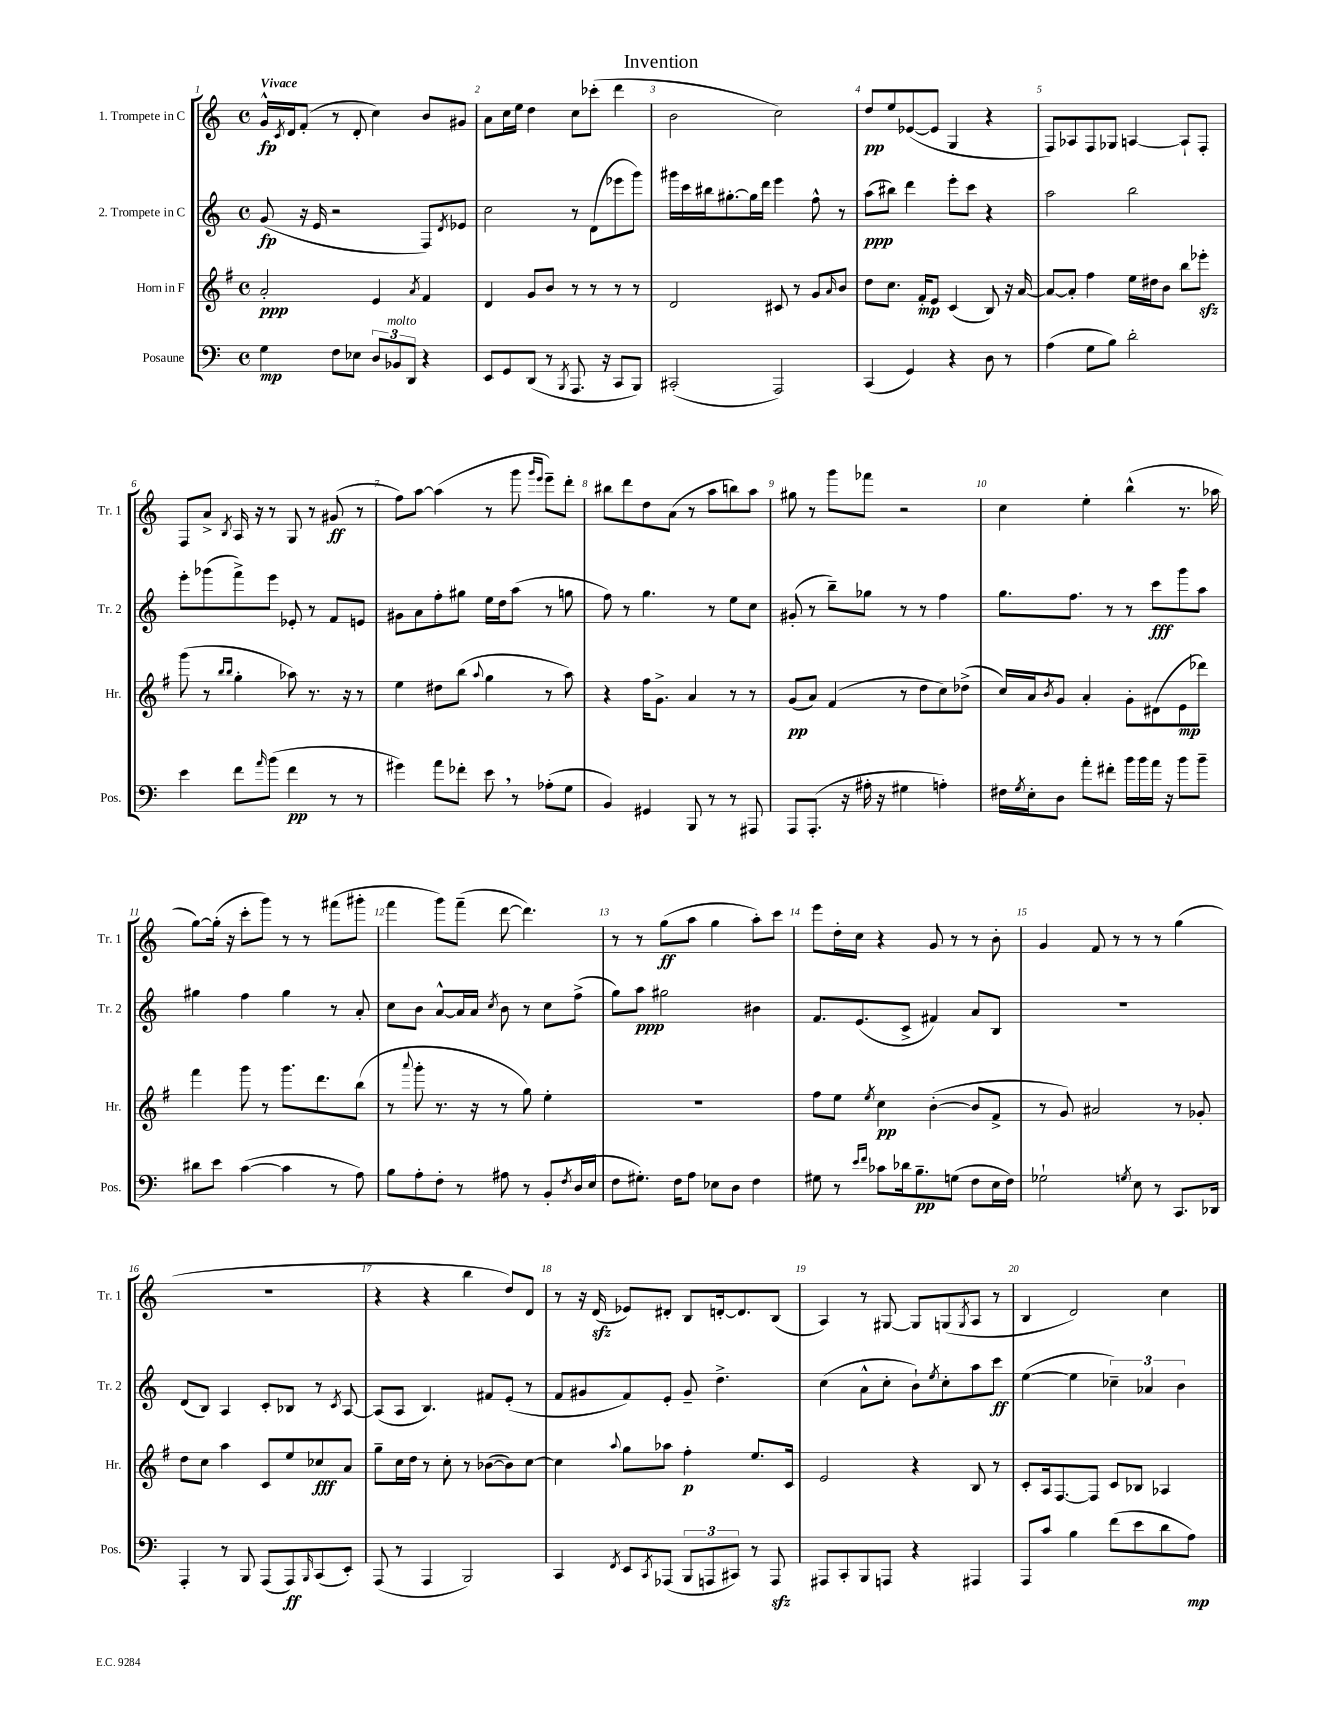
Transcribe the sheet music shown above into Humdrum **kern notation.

**kern	**dynam	**kern	**dynam	**kern	**dynam	**kern	**dynam
*part4	*part4	*part3	*part3	*part2	*part2	*part1	*part1
*staff4	*staff4	*staff3	*staff3	*staff2	*staff2	*staff1	*staff1
*I"Posaune	*	*I"Horn in F	*	*I"2. Trompete in C	*	*I"1. Trompete in C	*
*I'Pos.	*	*I'Hr.	*	*I'Tr. 2	*	*I'Tr. 1	*
*clefF4	*	*clefG2	*	*clefG2	*	*clefG2	*
*k[]	*	*k[f#]	*	*k[]	*	*k[]	*
*M4/4	*	*M4/4	*	*M4/4	*	*M4/4	*
*met(c)	*	*met(c)	*	*met(c)	*	*met(c)	*
=1	=1	=1	=1	=1	=1	=1	=1
!	!	!	!	!	!	!LO:TX:a:B:t=Vivace	!
4G\	mp	2a'/	ppp	(8g/	fp	16g^^/LL	fp
.	.	.	.	.	.	8qc/	.
.	.	.	.	.	.	16d/J	.
.	.	.	.	16r	.	(8f'/J	.
.	.	.	.	16e/	.	.	.
8F\L	.	.	.	2r	.	8r	.
8E-X\J	.	.	.	.	.	8d'/	.
12D/L	.	4e/	.	.	.	4cc\)	.
!LO:TX:a:i:t=molto	!	!	!	!	!	!	!
12BB-X/	.	.	.	.	.	.	.
12DD/J	.	.	.	.	.	.	.
.	.	8qa/	.	.	.	.	.
4r	.	4f#/	.	8F/L)	.	8b/L	.
.	.	.	.	8qd/	.	.	.
.	.	.	.	8e-X/J	.	8g#X/J	.
=2	=2	=2	=2	=2	=2	=2	=2
8EE/L	.	4d/	.	2cc\	.	8a\L	.
8GG/	.	.	.	.	.	16cc\L	.
.	.	.	.	.	.	16ee\JJ	.
(8DD/J	.	8g/L	.	.	.	4dd\	.
8r	.	8b/J	.	.	.	.	.
8qBBB/	.	.	.	.	.	.	.
8.AAA/	.	8r	.	8r	.	8cc\L	.
.	.	8r	.	(8d\L	.	(8ccc-X'\J	.
16r	.	.	.	.	.	.	.
8CC/L	.	8r	.	8eee-X\	.	4ddd\	.
8BBB/J)	.	8r	.	8ggg\J)	.	.	.
=3	=3	=3	=3	=3	=3	=3	=3
(2CC#X'/	.	2d/	.	16ggg#X\LL	.	2b\	.
.	.	.	.	16ccc\	.	.	.
.	.	.	.	16bb#X\J	.	.	.
.	.	.	.	[8.gg#X'\	.	.	.
.	.	.	.	16gg#\L]	.	.	.
.	.	.	.	16ddd\JJ	.	.	.
2AAA/)	.	8c#X/	.	4eee\	.	2cc\)	.
.	.	8r	.	.	.	.	.
.	.	8g/L	.	8ff^^\	.	.	.
.	.	16qqa/	.	.	.	.	.
.	.	8b/J	.	8r	.	.	.
=4	=4	=4	=4	=4	=4	=4	=4
(4CC/	.	8dd\L	.	(8aa\L	ppp	8dd/L	pp
.	.	8.cc\J	.	8bb#X\J)	.	8ee/	.
4GG/)	.	.	.	4ddd\	.	([8e-X/	.
.	.	16f#'/KL	mp	.	.	.	.
.	.	8e/J	.	.	.	8e-/J]	.
4r	.	(4c/	.	8eee'\L	.	4G/	.
.	.	.	.	8ccc\J	.	.	.
8D\	.	8B/)	.	4r	.	4r	.
8r	.	16r	.	.	.	.	.
.	.	[16a/	.	.	.	.	.
=5	=5	=5	=5	=5	=5	=5	=5
(4A\	.	8a/L_	.	2aa\	.	8F/L)	.
.	.	8a'/J]	.	.	.	8A-X/	.
8G\L	.	4ff#\	.	.	.	8F/	.
8B\J)	.	.	.	.	.	8G-X/J	.
2d'\	.	16ee\LL	.	2bb\	.	[4An/	.
.	.	16dd#X\J	.	.	.	.	.
.	.	8b\J	.	.	.	.	.
.	.	8bb\L	.	.	.	8A`/L]	.
.	.	8eee-Xzz'\J	.	.	.	8F'/J	.
!!LO:LB:g=z
=6	=6	=6	=6	=6	=6	=6	=6
4e\	.	(8ggg\	.	8eee'\L	.	8F/L	.
.	.	8r	.	(8ggg-X\	.	8a^/J	.
.	.	16qqbb/LL	.	.	.	.	.
.	.	16qqbb/JJ	.	.	.	8qB/	.
8f\L	.	4gg'\	.	8fff^\)	.	16A/	.
.	.	.	.	.	.	16r	.
16qqa/	.	.	.	.	.	.	.
(8b\J	.	.	.	8eee\J	.	8r	.
4f\	pp	8aa-X\)	.	8e-X'/	.	8G/	.
.	.	8.r	.	8r	.	8r	.
8r	.	.	.	8f/L	.	(8g#X/	ff
.	.	16r	.	.	.	.	.
8r	.	8r	.	8en/J	.	8r	.
=7	=7	=7	=7	=7	=7	=7	=7
4g#X\)	.	4ee\	.	8g#X\L	.	8ff\L)	.
.	.	.	.	8a\	.	[8aa\J	.
8a\L	.	8dd#X\L	.	8ff'\	.	(4aa\]	.
8f-X'\J	.	(8bb\J	.	8gg#X\J	.	.	.
.	.	8qqaa/	.	.	.	.	.
8e,\	.	4gg\	.	16ee\LL	.	8r	.
.	.	.	.	16dd\J	.	.	.
8r	.	.	.	(8aa\J	.	8ggg\	.
.	.	.	.	.	.	16qqggg/LL	.
.	.	.	.	.	.	16qqeee/JJ	.
(8A-X'\L	.	8r	.	8r	.	8eee~\L)	.
8G\J	.	8aa\)	.	8ggn\	.	8ddd'\J	.
=8	=8	=8	=8	=8	=8	=8	=8
4BB/)	.	4r	.	8ff\)	.	8bb#X\L	.
.	.	.	.	8r	.	8ddd\	.
4GG#X/	.	16ff#\KL	.	4.gg\	.	8dd\	.
.	.	8.g^\J	.	.	.	.	.
.	.	.	.	.	.	(8a\J	.
8BBB/	.	4a/	.	.	.	8r	.
8r	.	.	.	8r	.	8aa\L	.
8r	.	8r	.	8ee\L	.	8bbn\)	.
8AAA#X/	.	8r	.	8cc\J	.	8aa\J	.
=9	=9	=9	=9	=9	=9	=9	=9
8AAA/L	.	(8g/L	pp	(8g#X'/	.	8gg#X\	.
(8.AAA'/J	.	8a/J)	.	8r	.	8r	.
.	.	(4f#/	.	8bb~\L)	.	8ggg\L	.
16r	.	.	.	.	.	.	.
16A#X'\	.	.	.	8gg-X\J	.	8fff-X\J	.
16r	.	.	.	.	.	.	.
4G#X\	.	8r	.	8r	.	2r	.
.	.	8dd\L	.	8r	.	.	.
4An'\)	.	8cc\)	.	4ff\	.	.	.
.	.	(8dd-X^\J	.	.	.	.	.
=10	=10	=10	=10	=10	=10	=10	=10
16F#X\LL	.	16cc/LL)	.	8.gg\L	.	4cc\	.
8qG/	.	.	.	.	.	.	.
16E'\J	.	16a/J	.	.	.	.	.
.	.	8qb/	.	.	.	.	.
8D\J	.	8g/J	.	.	.	.	.
.	.	.	.	8.ff\J	.	.	.
8a'\L	.	4a'/	.	.	.	4ee'\	.
8f#X'\J	.	.	.	8r	.	.	.
16b\LL	.	8g'\L	.	8r	.	(4bb^^\	.
16b\	.	.	.	.	.	.	.
16a\JJ	.	(8d#X\	.	8ccc\L	fff	.	.
16r	.	.	.	.	.	.	.
8b\L	.	8e\	mp	8ggg\	.	8.r	.
8b~\J	.	8ddd-X\J)	.	8aa\J	.	.	.
.	.	.	.	.	.	16aa-X\	.
!!LO:LB:g=z
=11	=11	=11	=11	=11	=11	=11	=11
8d#X\L	.	4fff#\	.	4gg#X\	.	[8gg\L)	.
8e\J	.	.	.	.	.	(16gg'\Jk]	.
.	.	.	.	.	.	16r	.
([4c\	.	8ggg\	.	4ff\	.	8ccc'\L	.
.	.	8r	.	.	.	8ggg\J)	.
4c\]	.	8.ggg\L	.	4gg#\	.	8r	.
.	.	.	.	.	.	8r	.
.	.	8.ddd\	.	.	.	.	.
8r	.	.	.	8r	.	(8fff#X\L	.
8A\)	.	(8bb\J	.	8a'/	.	8ggg#X'\J	.
=12	=12	=12	=12	=12	=12	=12	=12
8B\L	.	8r	.	8cc\L	.	4fff\	.
.	.	8qqaaa/	.	.	.	.	.
8A'\	.	8ggg'\	.	8b\J	.	.	.
8F'\J	.	8.r	.	[8a^^/L	.	8ggg\L)	.
8r	.	.	.	16a/L]	.	(8fff~\J	.
.	.	16r	.	16a/JJ	.	.	.
.	.	.	.	8qcc/	.	.	.
8A#X\	.	8r	.	8b\	.	[8ddd\	.
8r	.	8gg\)	.	8r	.	4.ddd\])	.
8BB'/L	.	4ee'\	.	8cc\L	.	.	.
8qF/	.	.	.	.	.	.	.
(16D/L	.	.	.	(8ff^\J	.	.	.
16E/JJ	.	.	.	.	.	.	.
=13	=13	=13	=13	=13	=13	=13	=13
8F\L	.	1r	.	8gg\L)	.	8r	.
8.G#X'\J)	.	.	.	8aa\J	ppp	8r	.
.	.	.	.	2gg#X\	.	(8gg\L	ff
16F\KL	.	.	.	.	.	.	.
8A\J	.	.	.	.	.	8aa\J	.
8E-X\L	.	.	.	.	.	4gg\	.
8D\J	.	.	.	.	.	.	.
4F\	.	.	.	4b#X\	.	8aa'\L)	.
.	.	.	.	.	.	8ccc\J	.
=14	=14	=14	=14	=14	=14	=14	=14
8G#X\	.	8ff#\L	.	8.f/L	.	8eee\L	.
8r	.	8ee\J	.	.	.	16dd'\L	.
.	.	.	.	(8.e/	.	16cc\JJ	.
16qqe/LL	.	.	.	.	.	.	.
16qqf/JJ	.	8qee/	.	.	.	.	.
8c-X\L	.	4cc\	pp	.	.	4r	.
16d-X\k	.	.	.	8c^/J	.	.	.
8.B~\	pp	.	.	.	.	.	.
.	.	([4b'\	.	4f#X/)	.	8g/	.
(8Gn\J	.	.	.	.	.	8r	.
8F\L	.	8b/L]	.	8a/L	.	8r	.
16E\L	.	8f#^/J	.	8B/J	.	8b'\	.
16F\JJ)	.	.	.	.	.	.	.
=15	=15	=15	=15	=15	=15	=15	=15
2G-X`\	.	8r	.	1r	.	4g/	.
.	.	8g/)	.	.	.	.	.
.	.	2a#X/	.	.	.	8f/	.
.	.	.	.	.	.	8r	.
8qGn/	.	.	.	.	.	.	.
8E\	.	.	.	.	.	8r	.
8r	.	.	.	.	.	8r	.
8.CC/L	.	8r	.	.	.	(4gg\	.
.	.	8g-X'/	.	.	.	.	.
16DD-X/Jk	.	.	.	.	.	.	.
!!LO:LB:g=z
=16	=16	=16	=16	=16	=16	=16	=16
4AAA'/	.	8dd\L	.	(8d/L	.	1r	.
.	.	8cc\J	.	8B/J)	.	.	.
8r	.	4aa\	.	4A/	.	.	.
8BBB/	.	.	.	.	.	.	.
(8AAA/L	.	8c/L	.	8c'/L	.	.	.
8AAA/)	ff	8ee/	.	8B-X/J	.	.	.
16qqBBB/	.	.	.	.	.	.	.
(8CC/	.	8cc-X/	fff	8r	.	.	.
.	.	.	.	8qc/	.	.	.
8EE'/J)	.	8a/J	.	[8A/	.	.	.
=17	=17	=17	=17	=17	=17	=17	=17
(8AAA/	.	8gg~\L	.	(8A/L]	.	4r	.
8r	.	16cc\L	.	8A/J	.	.	.
.	.	16dd\JJ	.	.	.	.	.
4AAA/	.	8r	.	4.B/)	.	4r	.
.	.	8cc'\	.	.	.	.	.
2BBB/)	.	8r	.	.	.	4bb\	.
.	.	([8b-X\L	.	8f#X/L	.	.	.
.	.	8b-\])	.	(8e'/J	.	8dd/L)	.
.	.	[8cc\J	.	8r	.	8d/J	.
=18	=18	=18	=18	=18	=18	=18	=18
4CC/	.	4cc\]	.	8f/L	.	8r	.
.	.	.	.	8g#X/	.	16r	.
.	.	.	.	.	.	(16dzz/	.
8qFF/	.	8qqaa/	.	.	.	.	.
8EE/L	.	8gg\L	.	8f/)	.	8e-X/L)	.
8qCC/	.	.	.	.	.	.	.
(8AAA-X/J	.	8aa-X\J	.	8e'/J	.	8d#X'/J	.
12BBB/L	.	4ff#'\	p	8g#~/	.	8B/L	.
12AAAn/	.	.	.	.	.	.	.
.	.	.	.	4.dd^\	.	[16dn'/k	.
12CC#X/J)	.	.	.	.	.	.	.
.	.	.	.	.	.	8.d/]	.
8r	.	8.ee/L	.	.	.	.	.
8AAAzz/	.	.	.	.	.	(8B/J	.
.	.	16c/Jk	.	.	.	.	.
=19	=19	=19	=19	=19	=19	=19	=19
8AAA#X/L	.	2e/	.	(4cc\	.	4A/)	.
8CC'/	.	.	.	.	.	.	.
8BBB/	.	.	.	8a^^\L	.	8r	.
8AAAn/J	.	.	.	8cc'\J	.	[8G#X/	.
4r	.	4r	.	8b`\L)	.	8G#/L]	.
.	.	.	.	8qee/	.	.	.
.	.	.	.	8cc'\	.	(8Gn/	.
.	.	.	.	.	.	8qG/	.
4AAA#X/	.	8B/	.	8aa\	.	8A/J	.
.	.	8r	.	8ccc\J	ff	8r	.
=20	=20	=20	=20	=20	=20	=20	=20
8AAA/L	.	8c'/L	.	([4ee\	.	4B/	.
8c/J	.	16A/k	.	.	.	.	.
.	.	[8.F#/	.	.	.	.	.
4B\	.	.	.	4ee\]	.	2d/)	.
.	.	8F#/J]	.	.	.	.	.
(8f\L	.	8c/L	.	6cc-X~\)	.	.	.
8e\	.	8B-X/J	.	.	.	.	.
.	.	.	.	6a-X/	.	.	.
8d\	.	4A-X/	.	.	.	4cc\	.
.	.	.	.	6b\	.	.	.
8A\J)	mp	.	.	.	.	.	.
==	==	==	==	==	==	==	==
*-	*-	*-	*-	*-	*-	*-	*-
